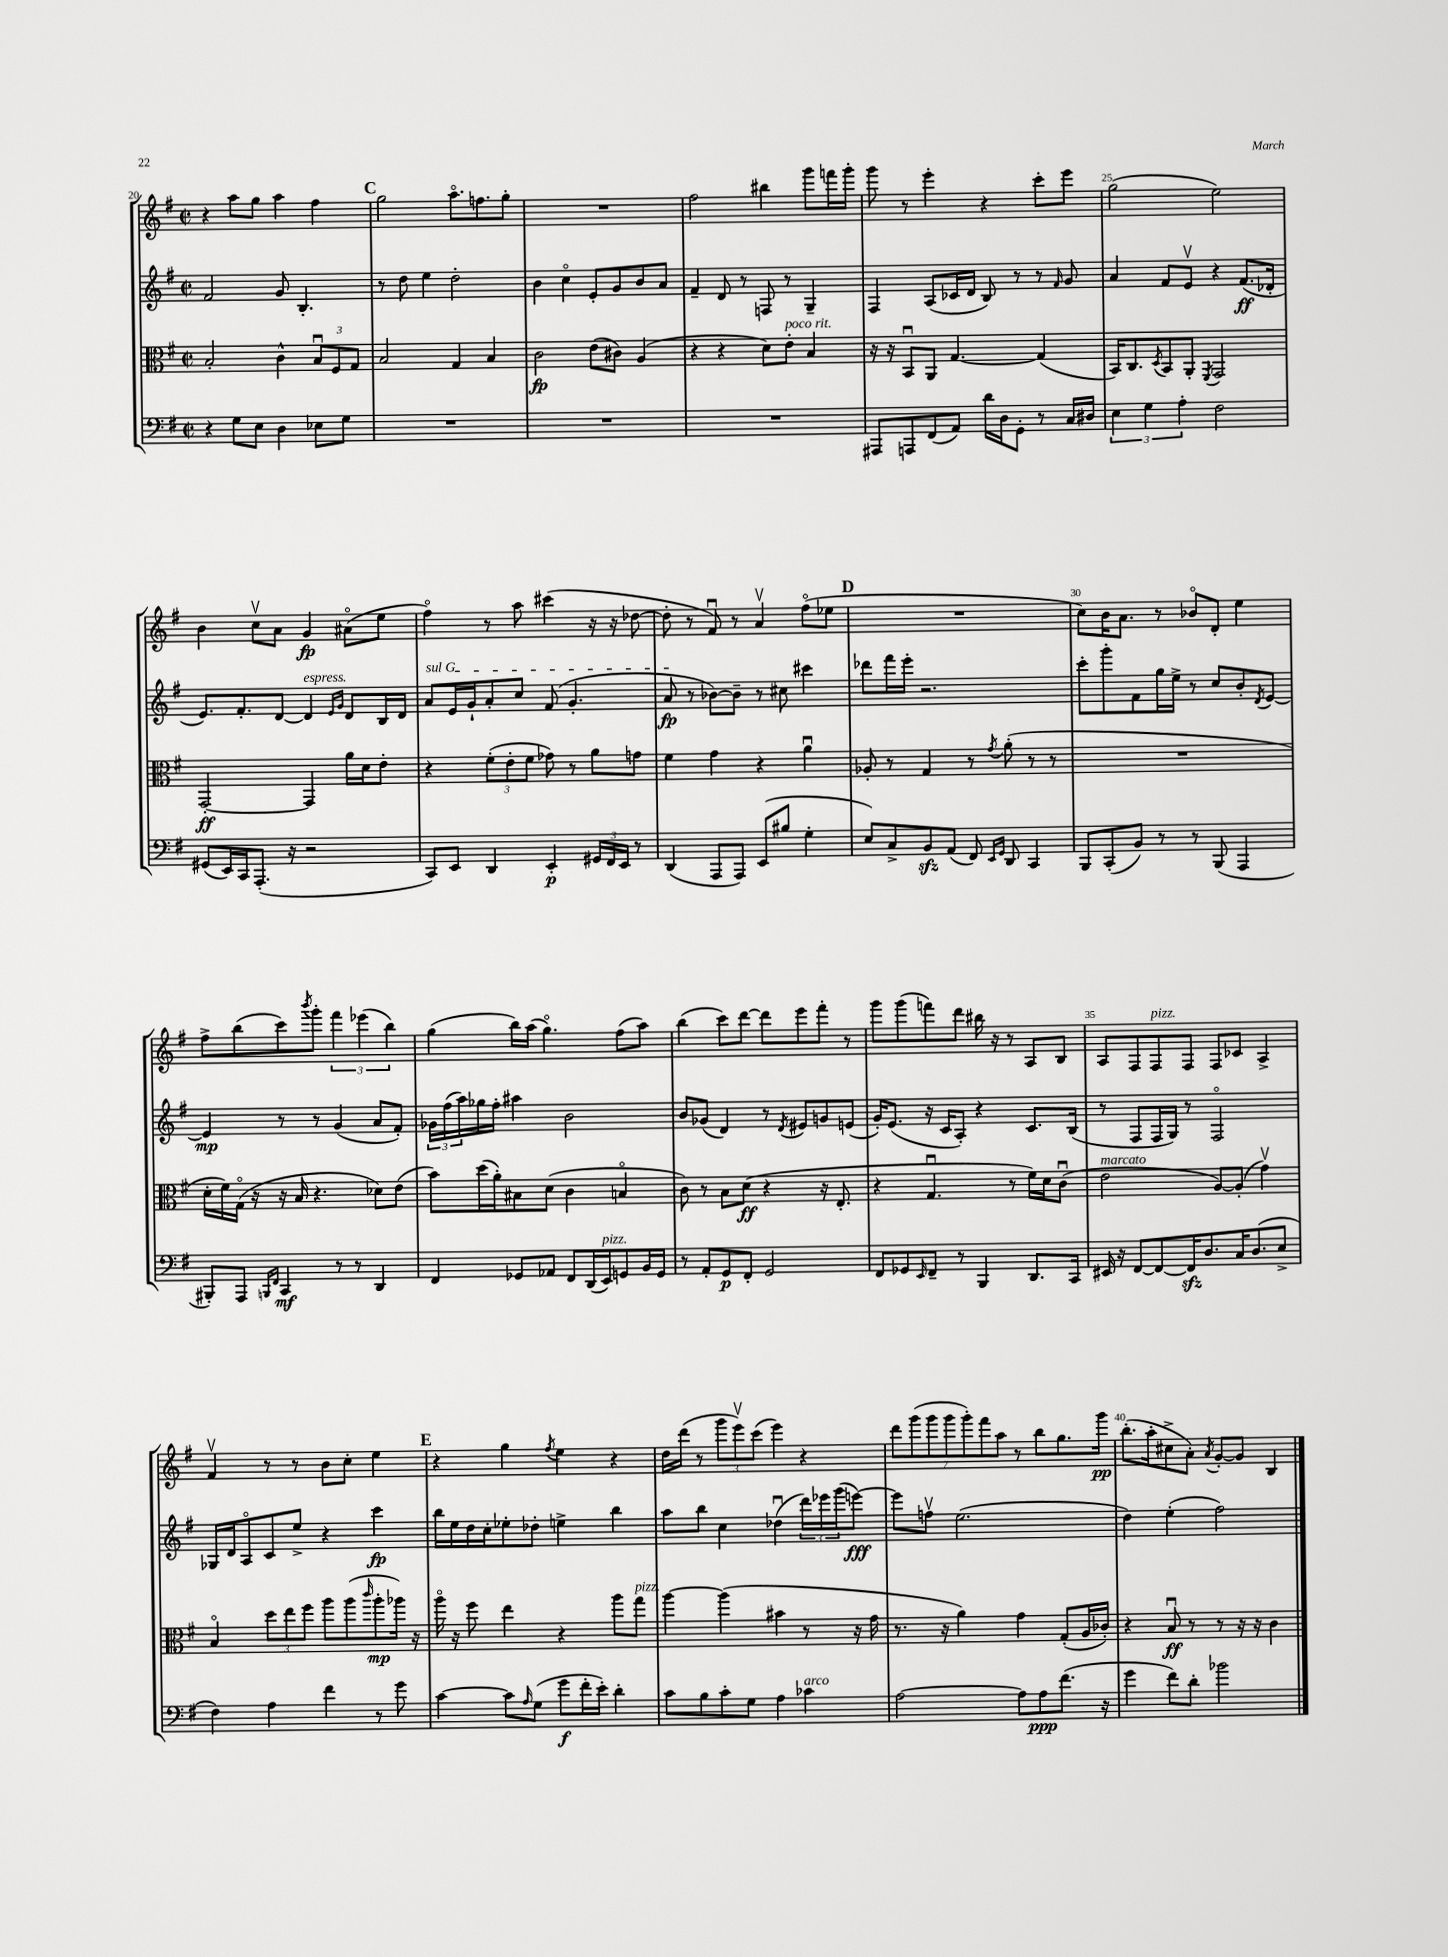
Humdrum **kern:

**kern	**kern	**kern	**kern
*staff4	*staff3	*staff2	*staff1
*clefF4	*clefC3	*clefG2	*clefG2
*k[f#]	*k[f#]	*k[f#]	*k[f#]
*M2/2	*M2/2	*M2/2	*M2/2
*met(c|)	*met(c|)	*met(c|)	*met(c|)
4r	2B'	2f#	4r
8G	.	.	8aa
8E	.	.	8gg
4D	4c^^	8g	4aa
.	.	4.B'	.
8E-	12Bu	.	4ff#
.	12F#	.	.
8G	.	.	.
.	12G	.	.
=	=	=	=
1r	2B	8r	2gg
.	.	8dd	.
.	.	4ee	.
.	4G	2dd'	8.aao
.	.	.	8.ff
.	4B	.	.
.	.	.	8gg'
=	=	=	=
1r	2c	4b	1r
.	.	4cco	.
.	(8e	8e'	.
.	8c#)	8g	.
.	(4A	8b	.
.	.	8a	.
=	=	=	=
1r	4r	4f#~	2ff#
.	4r	8d	.
.	.	8r	.
.	8d)	8F	4bb#
.	8e'	8r	.
.	4B	4G~	8ggg
.	.	.	16fff
.	.	.	16ggg'
=	=	=	=
8AAA#	16r	4F#	8ggg
.	16r	.	.
8AAA	8BBu	.	8r
(8FF#	8AA	(8A	4eee'
8AA)	[4.G	16c-	.
.	.	16d	.
16d	.	8B)	4r
16D	.	.	.
8GG'	.	8r	.
8r	(4G]	8r	8ccc'
.	.	16qqf#	.
16C	.	8g	8eee
16D#	.	.	.
=	=	=	=
6E	16BB)	4a	(2gg
.	8.C	.	.
6G	.	.	.
.	8qD	.	.
.	8BB	8f#	.
6A'	.	.	.
.	8AA'	8ev	.
.	8qFF#	.	.
2F#	2GG	4r	2ee)
.	.	(8.f#	.
.	.	16d-'	.
=	=	=	=
(8GG#	[2GG'	8.e)	4b
16EE)	.	.	.
16CC	.	8.f#'	.
(8.AAA'	.	.	8ccv
.	.	[8d	8a
16r	.	.	.
2r	4GG]	4d]	4g
.	.	16qqe	.
.	.	16qqg	.
.	16a	8d	(8a#o
.	16d	.	.
.	8e'	16B	8ee
.	.	16d	.
=	=	=	=
8CC)	4r	8a	4ff#o)
8EE	.	16e	.
.	.	16g`	.
4DD	(12f#'	8a'	8r
.	12e'	.	.
.	.	8cc	8aa
.	12f#	.	.
4EE'	8g-)	(8f#	(4ccc#
.	8r	4.g'	.
24GG#	8a	.	16r
24FF#	.	.	.
.	.	.	16r
24EE	.	.	.
8r	8g	.	[8dd-
=	=	=	=
(4DD	4f#	8a	8dd-']
.	.	8r	8r
8AAA	4g	[8b-)	8f#u)
8AAA)	.	8b-~]	8r
(8EE	4r	8r	4av
8B#	.	8cc#	.
4G'	4au	4ccc#	(8ff#o
.	.	.	8ee-
=	=	=	=
8E)	8A-'	8ddd-	1r
8C^	8r	16fff#	.
.	.	16eee'	.
8BB	4G	2.r	.
(8AA	.	.	.
8FF#)	8r	.	.
16qqEE	.	.	.
16qqGG	8qg	.	.
8DD	(8a'	.	.
4CC	8r	.	.
.	8r	.	.
=	=	=	=
8BBB	1r	8ccc'	8cc)
(8CC'	.	8ggg'	16b
.	.	.	8.a
8BB)	.	8f#	.
8r	.	16gg	8r
.	.	16ee^	.
8r	.	8r	8b-o
(8BBB	.	8cc	8d'
4AAA	.	8b'	4ee
.	.	8qd	.
.	.	[8e	.
=	=	=	=
8BBB#')	16d'	4e]	8ff#^
.	16f#)	.	.
8AAA	(16Go	.	(8bb
.	16r	.	.
16qqBBB	.	.	.
16qqFF#	.	.	.
4CC	16r	8r	8ccc)
.	16B	.	.
.	.	.	8qbbb
.	4.r	8r	8ggg'
8r	.	(4g	6fff#
8r	.	.	.
.	.	.	(6eee-
4DD	8d-)	8a	.
.	.	.	6bb)
.	(8e	8f#')	.
=	=	=	=
4FF#	8b)	24g-	(4gg
.	.	(24ff#	.
.	.	24aa)	.
.	(16dd	16gg-	.
.	16a')	16ff#'	.
8GG-	8B#	4aa#	16bb)
.	.	.	(16aa
8AA-	(8d	.	4.ggo)
8FF#	4c	2b	.
(16DD	.	.	.
16EE)	.	.	.
8GG	4Bo	.	(8ff#
16BB	.	.	8aa)
16GG	.	.	.
=	=	=	=
8r	8c)	8b	(4bb
8AA'	8r	(8g-	.
8GG	8B	4d)	8ccc)
8FF#'	(8d	.	[8ddd
2GG	4r	8r	8ddd]
.	.	8qd	.
.	.	8e#	8eee
.	16r	8g	8fff#'
.	8.E'	.	.
.	.	(8e	8r
=	=	=	=
8FF#	4r	16g')	8ggg
.	.	(8.e	.
8GG-	.	.	(8ggg
16qqEE	.	.	.
8FF#~	4.Gu	16r	8fff)
.	.	16c	.
8r	.	8A')	8ddd
4BBB	.	4r	16bb#
.	.	.	16r
.	8r	.	8r
8.DD	16f#)	8.c	8A
.	16d	.	.
.	(8cu	.	8B
16CC	.	(16B	.
=	=	=	=
16EE#	2e	8r	8A
16r	.	.	.
[8FF#	.	8F#	8F#
8FF#_	.	16F#	8F#
.	.	16G)	.
16FF#]	.	8r	8F#
8.D	.	.	.
.	[8A)	2F#o	8F#
16C	(8A']	.	8c-
(8.D	.	.	.
.	4gv)	.	4A^
8E^	.	.	.
=	=	=	=
4F#)	4Bo	16G-	4f#v
.	.	16d	.
.	.	8Ao	.
4A	12dd	8c	8r
.	12ee	.	.
.	.	8ee^	8r
.	12ff#	.	.
4f#	8aa	4r	8b
.	(8aa	.	8cc'
.	16qqccc	.	.
8r	8aa'	4ccc	4ee
8g	16aa-)	.	.
.	16r	.	.
=	=	=	=
[4c	16aao	16bb	4r
.	16r	16ee	.
.	8ff#	16dd	.
.	.	16cc'	.
8c]	4ee	8ee-'	4gg
16qqA	.	.	.
(8G	.	8dd-'	.
.	.	.	8qff#
8g	4r	4ee^	4ee
16f#'	.	.	.
16e')	.	.	.
4d'	8aa	4bb	4r
.	8gg	.	.
=	=	=	=
8c	[4aa	8aa	16dd
.	.	.	(16ddd
8B	.	8bb	8r
8c'	(4aa]	4cc	12ggg
.	.	.	12eeev)
8G	.	.	.
.	.	.	(12ccc
4A	4b#	(4dd-u	4eee)
4c-	8r	24ddd)	4r
.	.	24eee-	.
.	.	(24ggg	.
.	16r	[8eee)	.
.	16g	.	.
=	=	=	=
[2A	8.r	8eee]	14ddd
.	.	.	(14ggg
.	.	8ffv	.
.	.	.	14ggg
.	16r	.	.
.	.	.	14ggg
.	4a)	(2.ee	.
.	.	.	14ggg')
.	.	.	14fff#
.	.	.	14aa
8A]	4g	.	8r
8A	.	.	8bb
(8.f#	(8G'	.	8.gg
.	16A	.	.
16r	16c-')	.	16ggg
=	=	=	=
4g	4r	4dd)	(8.bb'
.	.	.	16aa'
8f#)	8Bu	(4ee'	8cc#^
8d'	8r	.	8a')
.	.	.	8qa
2b-	8r	2ff#)	[8g'
.	16r	.	8g]
.	16r	.	.
.	4c	.	4B
==	==	==	==
*-	*-	*-	*-
